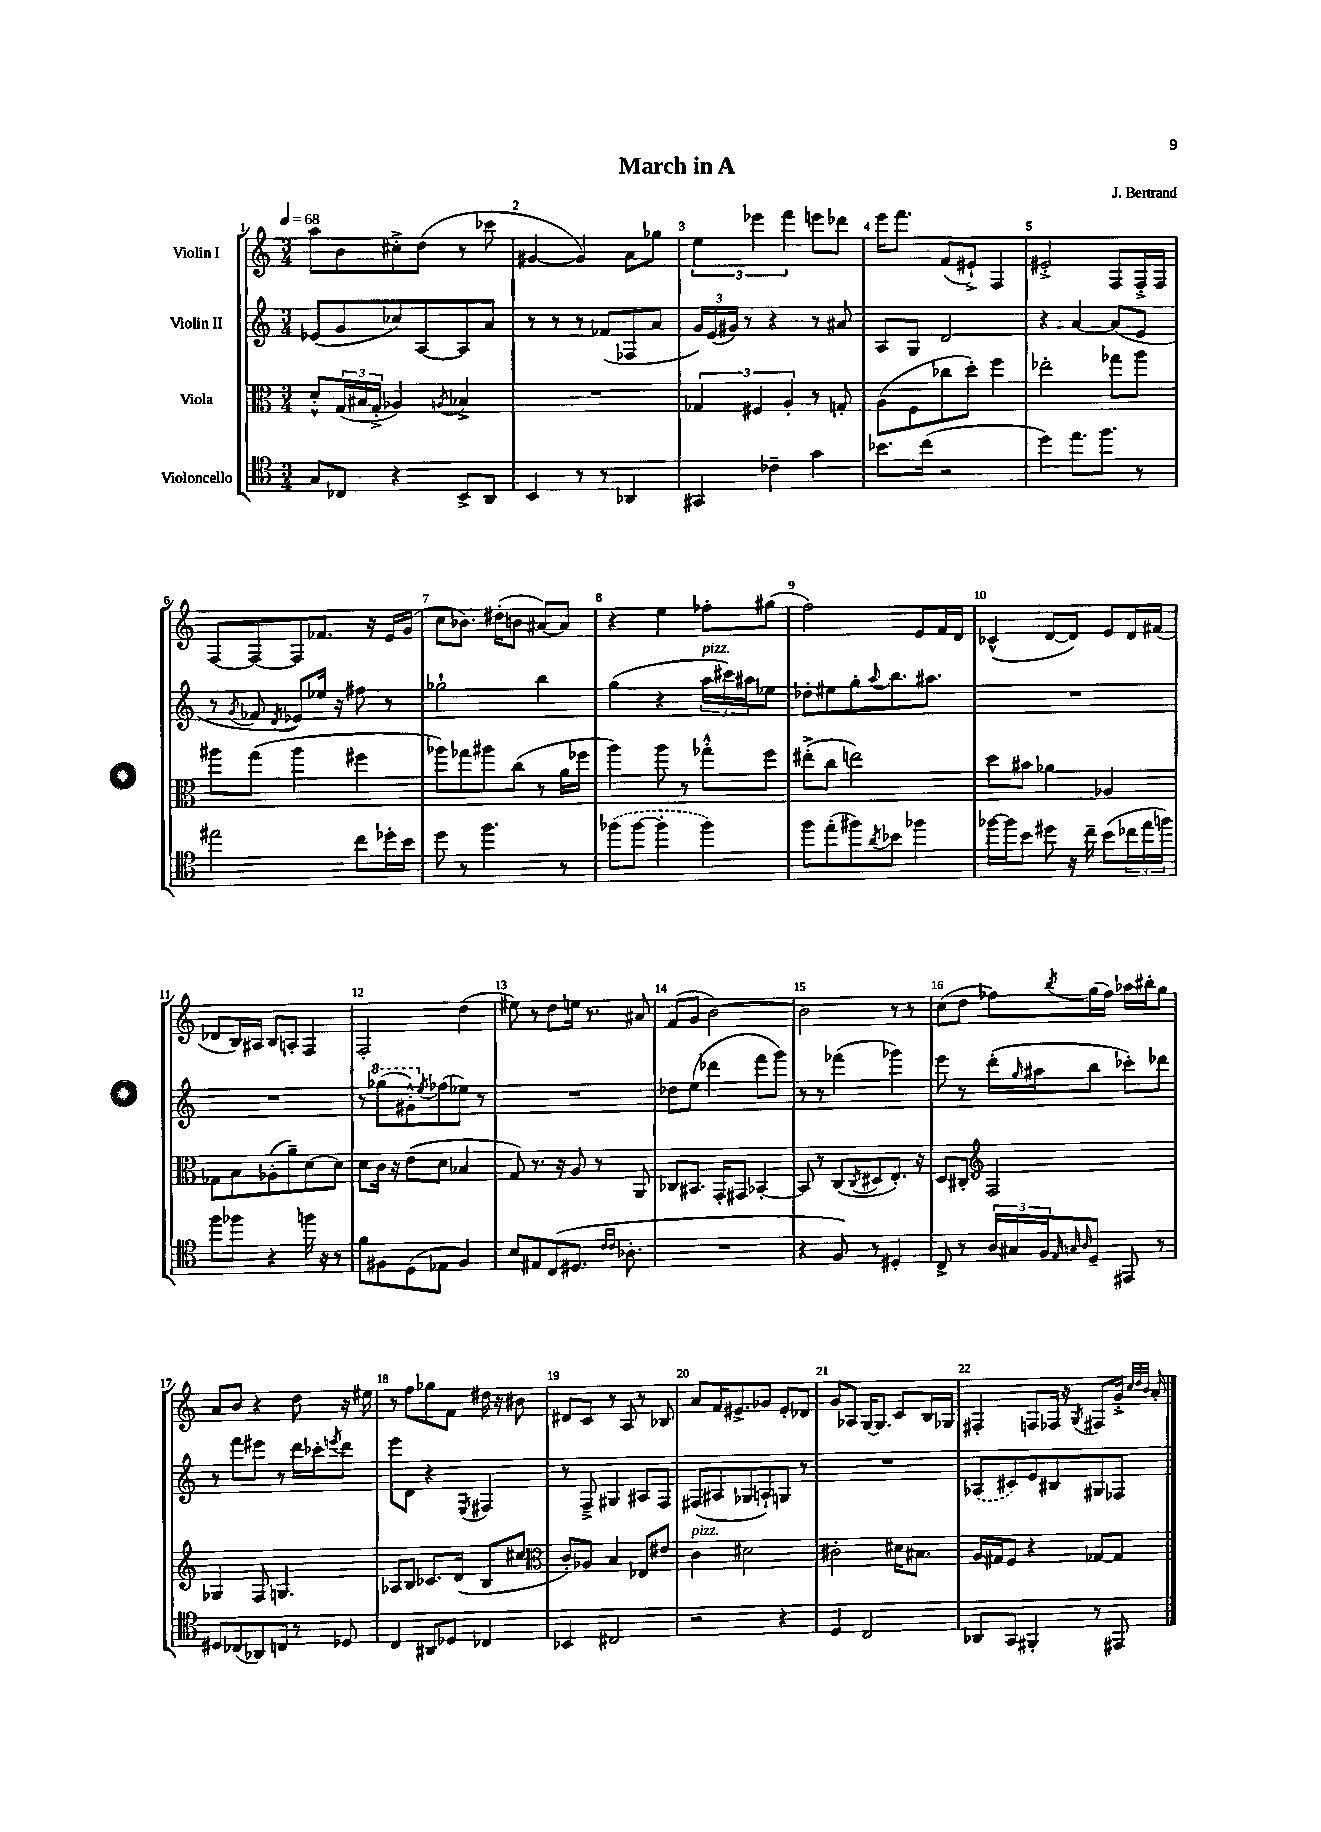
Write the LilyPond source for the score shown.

\header { title = "March in A" composer = "J. Bertrand" }
<<
\new StaffGroup <<
\new Staff = "s0" \with { instrumentName = "Violin I" } {
    \clef treble \key c \major \numericTimeSignature \time 3/4 \tempo 4 = 68
    a''8 b'8 cis''8-.-> d''8( r8 ces'''8 |
    gis'4~ gis'4) a'8 ges''8 |
    \tuplet 3/2 { e''4 ees'''4 f'''4 } e'''8 des'''8 |
    e'''16 f'''8. f'8( eis'8-!->) f4 |
    eis'2-.-> f8 f16-.-> f16 |
    f8~ f8~ f8 fes'8. r16 e'16 g'16( |
    c''8 bes'8.) dis''16-.( b'8 ais'8~) ais'8 |
    r4 e''4 fes''8-. gis''8( |
    f''2) e'8 f'16 d'16 |
    ces'4-^( d'8~ d'8) e'8 d'16 fis'16( |
    des'8 b16) ais16 b8 a8-. f4 |
    f2-. d''4( |
    eis''8) r8 d''8 e''16 r8. ais'8 |
    f'8( g'8 b'2~) |
    b'2 r8 r8 |
    c''8( d''8 fes''8) \acciaccatura { b''8 } g''16( fes''16) aes''16 bis''16-. g''8 |
    a'8 b'8 r4 d''8 r16 eis''16 |
    r8 f''8 ges''8 f'8 dis''16 r16 bis'8 |
    dis'8 c'8 r8 a8 r8 bes8 |
    a'8 f'16 eis'8.-> ges'8 eis'8-. des'8 |
    g'8 aes8 g16~ g8. c'8 b16 ges16 |
    fis4-. f8 fes16 r16 \acciaccatura { g8 } fis8 g'16-.-> \grace { c''32 d''32 b'32 } a'16-. \bar "|." |
}
\new Staff = "s1" \with { instrumentName = "Violin II" } {
    \clef treble \key c \major \numericTimeSignature \time 3/4
    ees'8( g'8 ces''8) a8~ a8 a'8 |
    r8 r8 r8 fes'8( fes8 a'8 |
    \tuplet 3/2 { g'16) e'16( gis'16) } r8 r4 r8 ais'8 |
    a8 g8 d'2 |
    r4 a'4~ a'8( e'8 |
    r8 \acciaccatura { g'8 } fes'8 \acciaccatura { d'8 } ees'8) ees''16 r16 fis''8 r8 |
    ges''2-! b''4 |
    g''4( r4 \tuplet 3/2 { a''16^\markup { \italic "pizz." } cis'''16) ais''16 } ees''8 |
    des''8-. eis''8 g''8-. \appoggiatura { a''8 } b''8. ais''8. |
    R2. |
    R2. |
    r8 \ottava #1 ges'''8( gis''8-.-^) \ottava #0 \acciaccatura { e''8 } fes''8( ees''8) r8 |
    R2. |
    des''8 e''8( des'''4 f'''8 g'''8) |
    r8 r8 fes'''4( ges'''4) |
    e'''8 r8 d'''16-.( \grace { g''16 } ais''16 b''8 ces'''8-.) des'''8 |
    r8 f'''8 eis'''8 r8 d'''16 ces'''16-. \acciaccatura { e'''8 } d'''8 |
    e'''8 d'8 r4 \acciaccatura { e8 } fis4 |
    r8 f8---> gis4 ais8 f8 |
    fis8( ais8 ges8 a8-!) g8 r8 |
    R2. |
    \once \slurDashed aes8( cis'8) e'8 bis8 gis8 fes8 \bar "|." |
}
\new Staff = "s2" \with { instrumentName = "Viola" } {
    \clef alto \key c \major \numericTimeSignature \time 3/4
    d'8-.-^ \tuplet 3/2 { g16( bis16 g16-.-> } aes4) \acciaccatura { a8 } bes4-> |
    R2. |
    \tuplet 3/2 { ges4 fis4 a4-. } r8 g8-. |
    a8( f8 ces''8 d''8-.) f''4 |
    ees''2-. ges''8 a''8 |
    ais''8 g''8( ais''4 fis''4 |
    aes''8) ges''8 ais''8 c''8( r8 a'16 fes''16 |
    a''4) a''8 r8 ges''8-.-^ f''8 |
    eis''8-.->( c''8 e''2) |
    d''8 bis'8 aes'4 aes4 |
    ges8 b8 aes8-.( a'8--) d'8~ d'8 |
    d'8 c'16 r16 e'8( d'8 bes4 |
    g8) r8. r16 a8 r8 a,8 |
    ces8 bis,8. g,16-. gis,8 bes,4~-. |
    bes,8 r8 c8( \acciaccatura { c8 } dis8 e8.-.) r16 |
    d8 cis8-. \clef treble f2 |
    ges4 f8 g4. |
    aes8 b8 ces'8. d'16( b8 cis''8 |
    \clef alto c'8-.) aes8 b4 ees8 eis'8 |
    c'4^\markup { \italic "pizz." } dis'2 |
    cis'2-. dis'16 bis8. |
    a16 gis16 f8 r4 ges8~ ges8 \bar "|." |
}
\new Staff = "s3" \with { instrumentName = "Violoncello" } {
    \clef tenor \key c \major \numericTimeSignature \time 3/4
    g8 ces8 r4 b,8-> a,8 |
    b,4 r8 r8 aes,4 |
    gis,4 ces'4-- g'4 |
    bes'8. c''16( r2 |
    d''4) e''8. f''8. r8 |
    eis''2 c''8 des''16-. b'16 |
    d''8 r8 f''4. r8 |
    \once \slurDashed fes''8( fes''8~ fes''4-. fes''4) |
    f''8 e''8-.( fis''8) \acciaccatura { a'8 } bes'8 fes''4 |
    fes''16~ fes''16 b'8 dis''8 r16 c''16-- b'8( \tuplet 3/2 { ces''16 e''16 f''16) } |
    f''8 fes''8 r4 f''16 r16 r8 |
    f'8 fis8 d8( ees8 fis4) |
    b8 eis8 c8( dis8. \grace { c'16 c'16 } aes8.-. |
    R2. |
    r4 f8) r8 dis4-. |
    c8-> r8 \tuplet 3/2 { a16 gis16 f16 } \grace { e32 g32 a32 } d8-- eis,8 r8 |
    dis8 ces8( aes,8) c8 r8 des8 |
    c4 ais,8 des8 ces4 |
    bes,4 cis2 |
    r2 r4 |
    d4 c2 |
    aes,8 g,8 fis,4-. r8 eis,8 \bar "|." |
}
>>
>>
\layout { \context { \Score \override BarNumber.break-visibility = ##(#f #t #t) barNumberVisibility = #all-bar-numbers-visible } }
